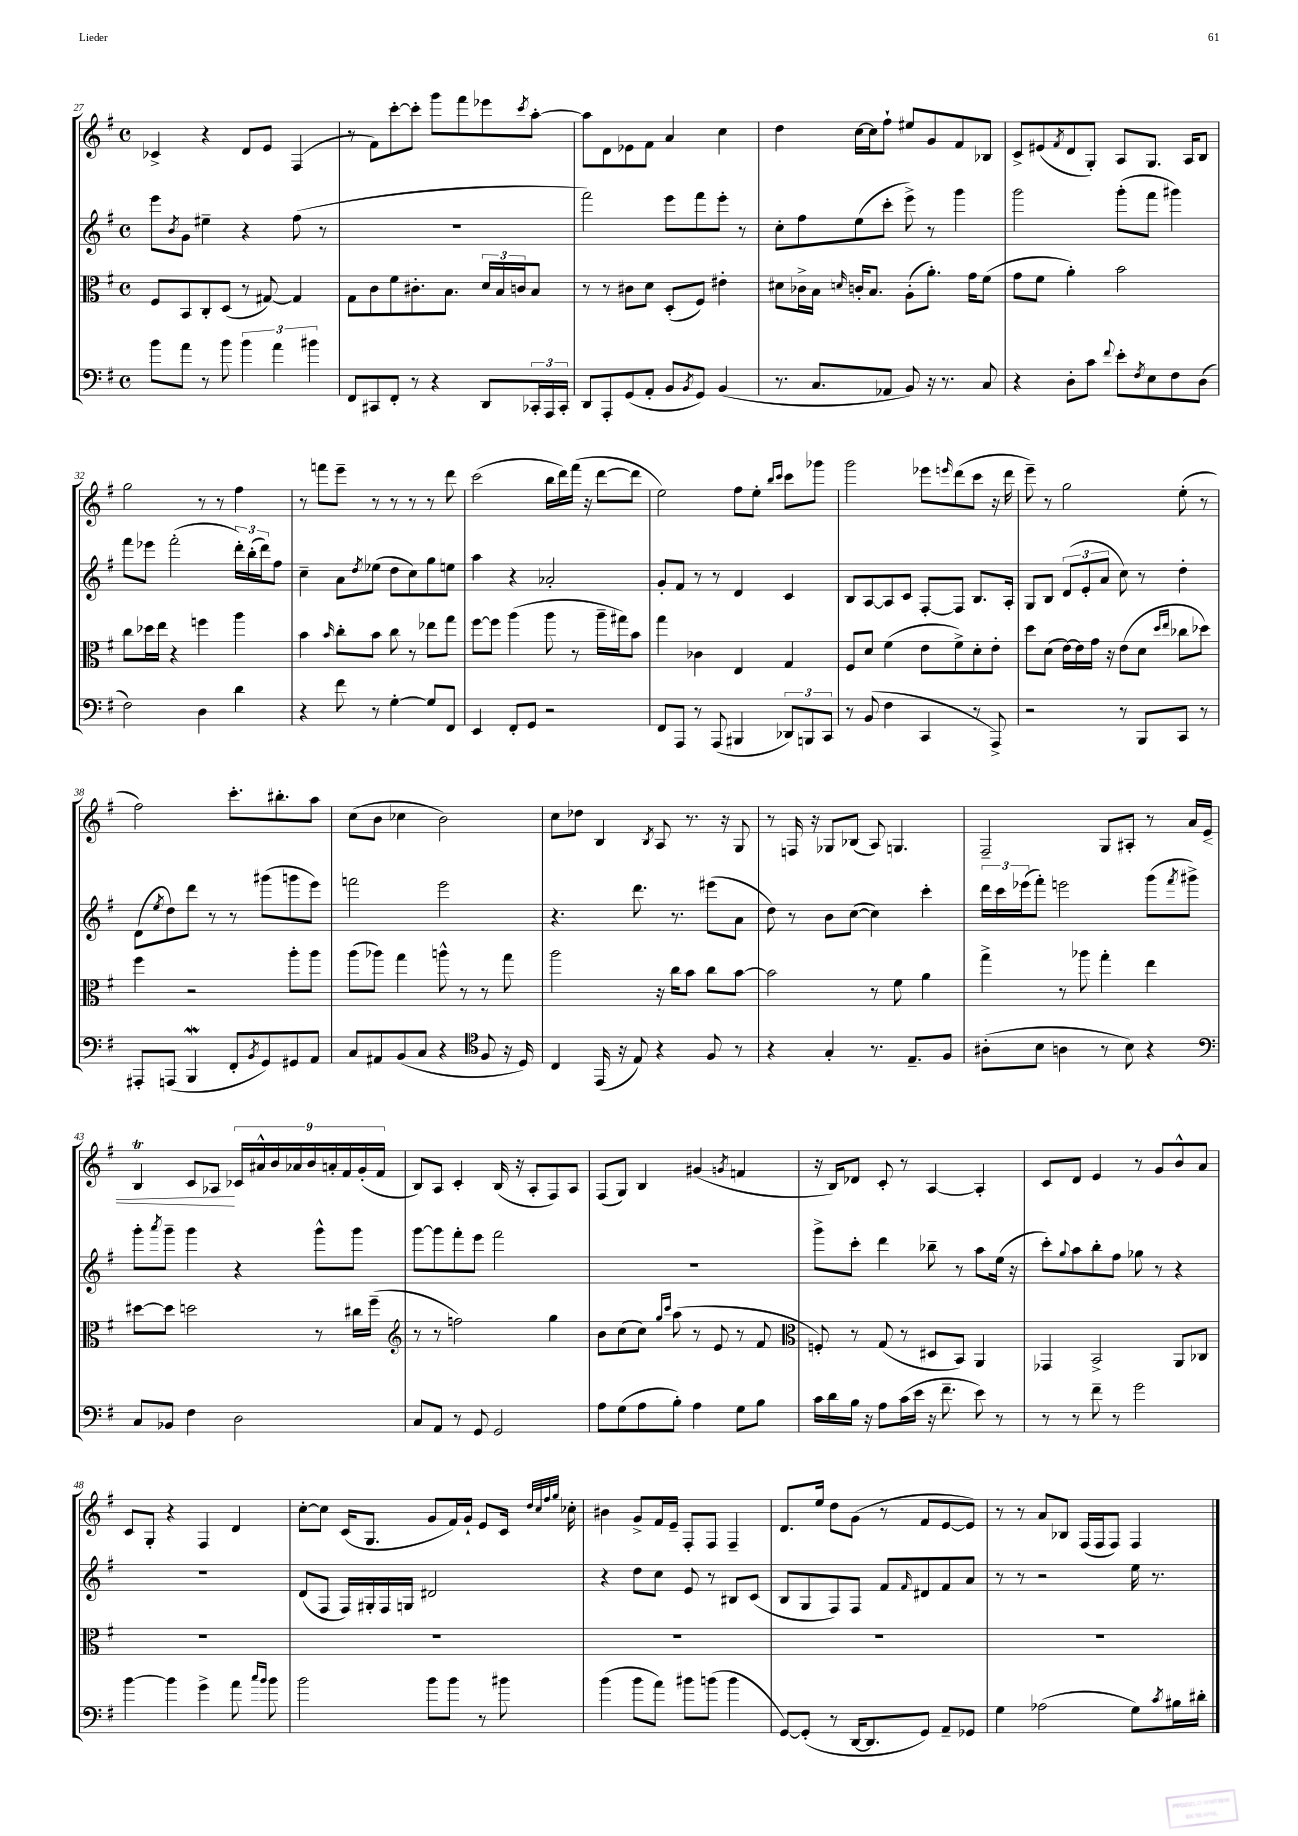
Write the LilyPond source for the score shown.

<<
\new StaffGroup <<
\new Staff = "s0" {
    \clef treble \key g \major \defaultTimeSignature \time 4/4
    ces'4-> r4 d'8 e'8 fis4( |
    r8 fis'8) c'''8~-. c'''8-. g'''8 fis'''8 ees'''8 \acciaccatura { c'''8 } a''8~-. |
    a''8 d'8 ees'8 fis'8 a'4 c''4 |
    d''4 c''16~ c''16 fis''8-! eis''8 g'8 fis'8 bes8 |
    c'8-> eis'8( \acciaccatura { fis'8 } d'8 g8-.) a8 g8. a16 b8 |
    g''2 r8 r8 fis''4 |
    r8 f'''8 e'''8-- r8 r8 r8 r8 d'''8 |
    c'''2( b''16 d'''16) fis'''16( r16 d'''8~ d'''8 |
    e''2) fis''8 e''8-. \grace { b''16 c'''16 } c'''8 ges'''8 |
    g'''2 ees'''8 \grace { e'''16 } d'''8( c'''8 r16 d'''16 |
    e'''8--) r8 g''2 e''8-.( r8 |
    fis''2) c'''8.-. bis''8.-. a''8 |
    c''8( b'8 ces''4 b'2) |
    c''8 des''8 b4 \acciaccatura { b8 } a8 r8. r16 g8 |
    r8 f16 r16 ges8 bes8( a8) g4. |
    fis2-- g8 ais8-. r8 a'16 e'16\< |
    b4\trill c'8 aes8\! \tuplet 9/8 { ces'16 ais'16-^ b'16 aes'16 b'16 a'16-. fis'16 g'16-.( fis'16 } |
    b8) a8 c'4-. b16( r16 a8-. fis8) a8 |
    fis8( g8) b4 gis'4( \acciaccatura { g'8 } f'4 |
    r16 b16) des'8 c'8-. r8 a4~ a4-. |
    c'8 d'8 e'4 r8 g'8 b'8-^ a'8 |
    c'8 g8-. r4 fis4 d'4 |
    c''8~-. c''8 c'16( g8. g'8 fis'16) g'16-! e'8 c'16 \grace { d''32 c''32 fis''32 g''32 } ces''16-. |
    bis'4 g'8-> fis'16 e'16-- fis8-. fis8 fis4-- |
    d'8. e''16 d''8 g'8( r8 fis'8 e'8~ e'8) |
    r8 r8 a'8 bes8 fis16( fis16 fis8) fis4 \bar "|." |
}
\new Staff = "s1" {
    \clef treble \key g \major \defaultTimeSignature \time 4/4
    e'''8 \acciaccatura { b'8 } g'8 eis''4-- r4 fis''8( r8 |
    R1 |
    fis'''2) e'''8 fis'''8 e'''8-. r8 |
    c''8-. fis''8 e''8( c'''8-. e'''8->) r8 g'''4 |
    g'''2 g'''8-.( fis'''8 gis'''4) |
    fis'''8 ees'''8 fis'''2-.( \tuplet 3/2 { d'''16-.) b''16-.( d'''16) } fis''8 |
    c''4-- a'8 \acciaccatura { d''8 } ees''8( d''8 c''8) g''8 e''8 |
    a''4 r4 aes'2-. |
    g'8-. fis'8 r8 r8 d'4 c'4 |
    b8 a8~ a8 c'8 fis8~-. fis8 b8. a16-. |
    g8 b8 \tuplet 3/2 { d'8( e'8-. a'8 } c''8) r8 d''4-. |
    d'8( \acciaccatura { e''8 } d''8) d'''8 r8 r8 gis'''8( g'''8 e'''8) |
    f'''2 e'''2 |
    r4. d'''8. r8. eis'''8( a'8 |
    d''8) r8 b'8 c''8~( c''4) c'''4-. |
    \tuplet 3/2 { d'''16 c'''16 ees'''16( } fis'''8-.) e'''2 g'''8( \acciaccatura { fis'''8 } gis'''8->) |
    g'''8-. \acciaccatura { a'''8 } g'''8-- g'''4 r4 g'''8-^ g'''8 |
    g'''8~ g'''8 fis'''8-. e'''8 fis'''2 |
    R1 |
    g'''8-> c'''8-. d'''4 bes''8-- r8 a''8 e''16( r16 |
    c'''8-.) \appoggiatura { g''8 } a''8 b''8-. fis''8 ges''8 r8 r4 |
    R1 |
    d'8( fis8 fis16) gis16-. fis16 g16 dis'2 |
    r4 d''8 c''8 e'8 r8 bis8 c'8( |
    b8 g8 fis8) fis8 fis'8 \grace { fis'16 } dis'8 fis'8 a'8 |
    r8 r8 r2 e''16 r8. \bar "|." |
}
\new Staff = "s2" {
    \clef alto \key g \major \defaultTimeSignature \time 4/4
    fis8 b,8 c8-. d8( r8 gis8~) gis4 |
    g8 c'8 fis'8 cis'8.-. b8. \tuplet 3/2 { d'16 b16 c'16 } b8 |
    r8 r8 cis'8 d'8 d8-.( fis8) eis'4-. |
    dis'8 ces'16-> b16 \grace { d'16 } c'16-. b8. a8-.( a'8.-.) g'16 fis'8( |
    g'8 fis'8 a'4-.) b'2 |
    c''8 des''16 e''16 r4 f''4 a''4 |
    b'4 \grace { b'16 } c''8-. b'8 c''8 r8 ees''8 g''8 |
    fis''8~ fis''8 a''4( a''8 r8 a''16-- gis''16) b'8 |
    g''4 ces'4 e4 g4 |
    fis8 d'8 fis'4( e'8 fis'8->) d'8-. e'8-. |
    d''8 d'8( e'16~) e'16 g'16 r16 e'8( d'8 \grace { d''16 e''16 } ces''8 des''8) |
    fis''4 r2 a''8-. a''8 |
    a''8( aes''8) g''4 a''8-^ r8 r8 g''8 |
    a''2 r16 c''16 b'8 c''8 b'8~ |
    b'2 r8 fis'8 a'4 |
    g''4-> r8 aes''8 g''4-. e''4 |
    dis''8~ dis''8 d''2 r8 cis''16 fis''16--( |
    \clef treble r8 r8 f''2) g''4 |
    b'8 c''8( c''8) \grace { g''16 c'''16 } a''8( r8 e'8 r8 fis'8 |
    \clef alto f8-.) r8 g8( r8 dis8 b,8) a,4 |
    ges,4 b,2-> a,8 ces8 |
    R1 |
    R1 |
    R1 |
    R1 |
    R1 \bar "|." |
}
\new Staff = "s3" {
    \clef bass \key g \major \defaultTimeSignature \time 4/4
    b'8 a'8 r8 b'8 \tuplet 3/2 { b'4 a'4 bis'4 } |
    fis,8 cis,8 fis,8-. r8 r4 d,8 \tuplet 3/2 { ces,16-. a,,16 ces,16-. } |
    d,8 a,,8-. g,8( a,8-. b,8 \acciaccatura { b,8 } g,8) b,4( |
    r8. c8. aes,8 b,8) r16 r8. c8 |
    r4 d8-. c'8 \appoggiatura { fis'8 } e'8-. \acciaccatura { fis8 } e8 fis8 d8( |
    fis2) d4 d'4 |
    r4 fis'8 r8 g4~-. g8 fis,8 |
    e,4 fis,8-. g,8 r2 |
    fis,8 a,,8 r8 a,,8( bis,,4 \tuplet 3/2 { des,8) b,,8 c,8 } |
    r8 b,8( fis4 c,4 r8 a,,8->) |
    r2 r8 b,,8 c,8 r8 |
    ais,,8-. a,,8( b,,4\mordent fis,8-. \acciaccatura { b,8 } g,8) gis,8 a,8 |
    c8 ais,8 b,8( c8 r4 \clef tenor fis8 r16 d16) |
    c4 e,16( r16 e8) r4 fis8 r8 |
    r4 g4-. r8. e8.-- fis8 |
    ais8-.( b8 a4 r8 b8) r4 |
    \clef bass c8 bes,8 fis4 d2 |
    c8 a,8 r8 g,8 g,2 |
    a8 g8( a8 b8-.) a4 g8 b8 |
    c'16 d'16 b16 r16 a8 c'16( e'16 r16 fis'8.-- e'8) r8 |
    r8 r8 fis'8-- r8 g'2 |
    b'4~ b'4 g'4-> a'8 \grace { c''16 b'16 } b'8 |
    b'2 b'8 b'8 r8 bis'8 |
    b'4( b'8 a'8) bis'8 b'8( b'4 |
    g,8~) g,8-.( r8 d,16~ d,8. g,8) a,8-- ges,8 |
    g4 aes2( g8) \acciaccatura { c'8 } bis16 dis'16-. \bar "|." |
}
>>
>>
\layout { \context { \Score currentBarNumber = #27 } }
